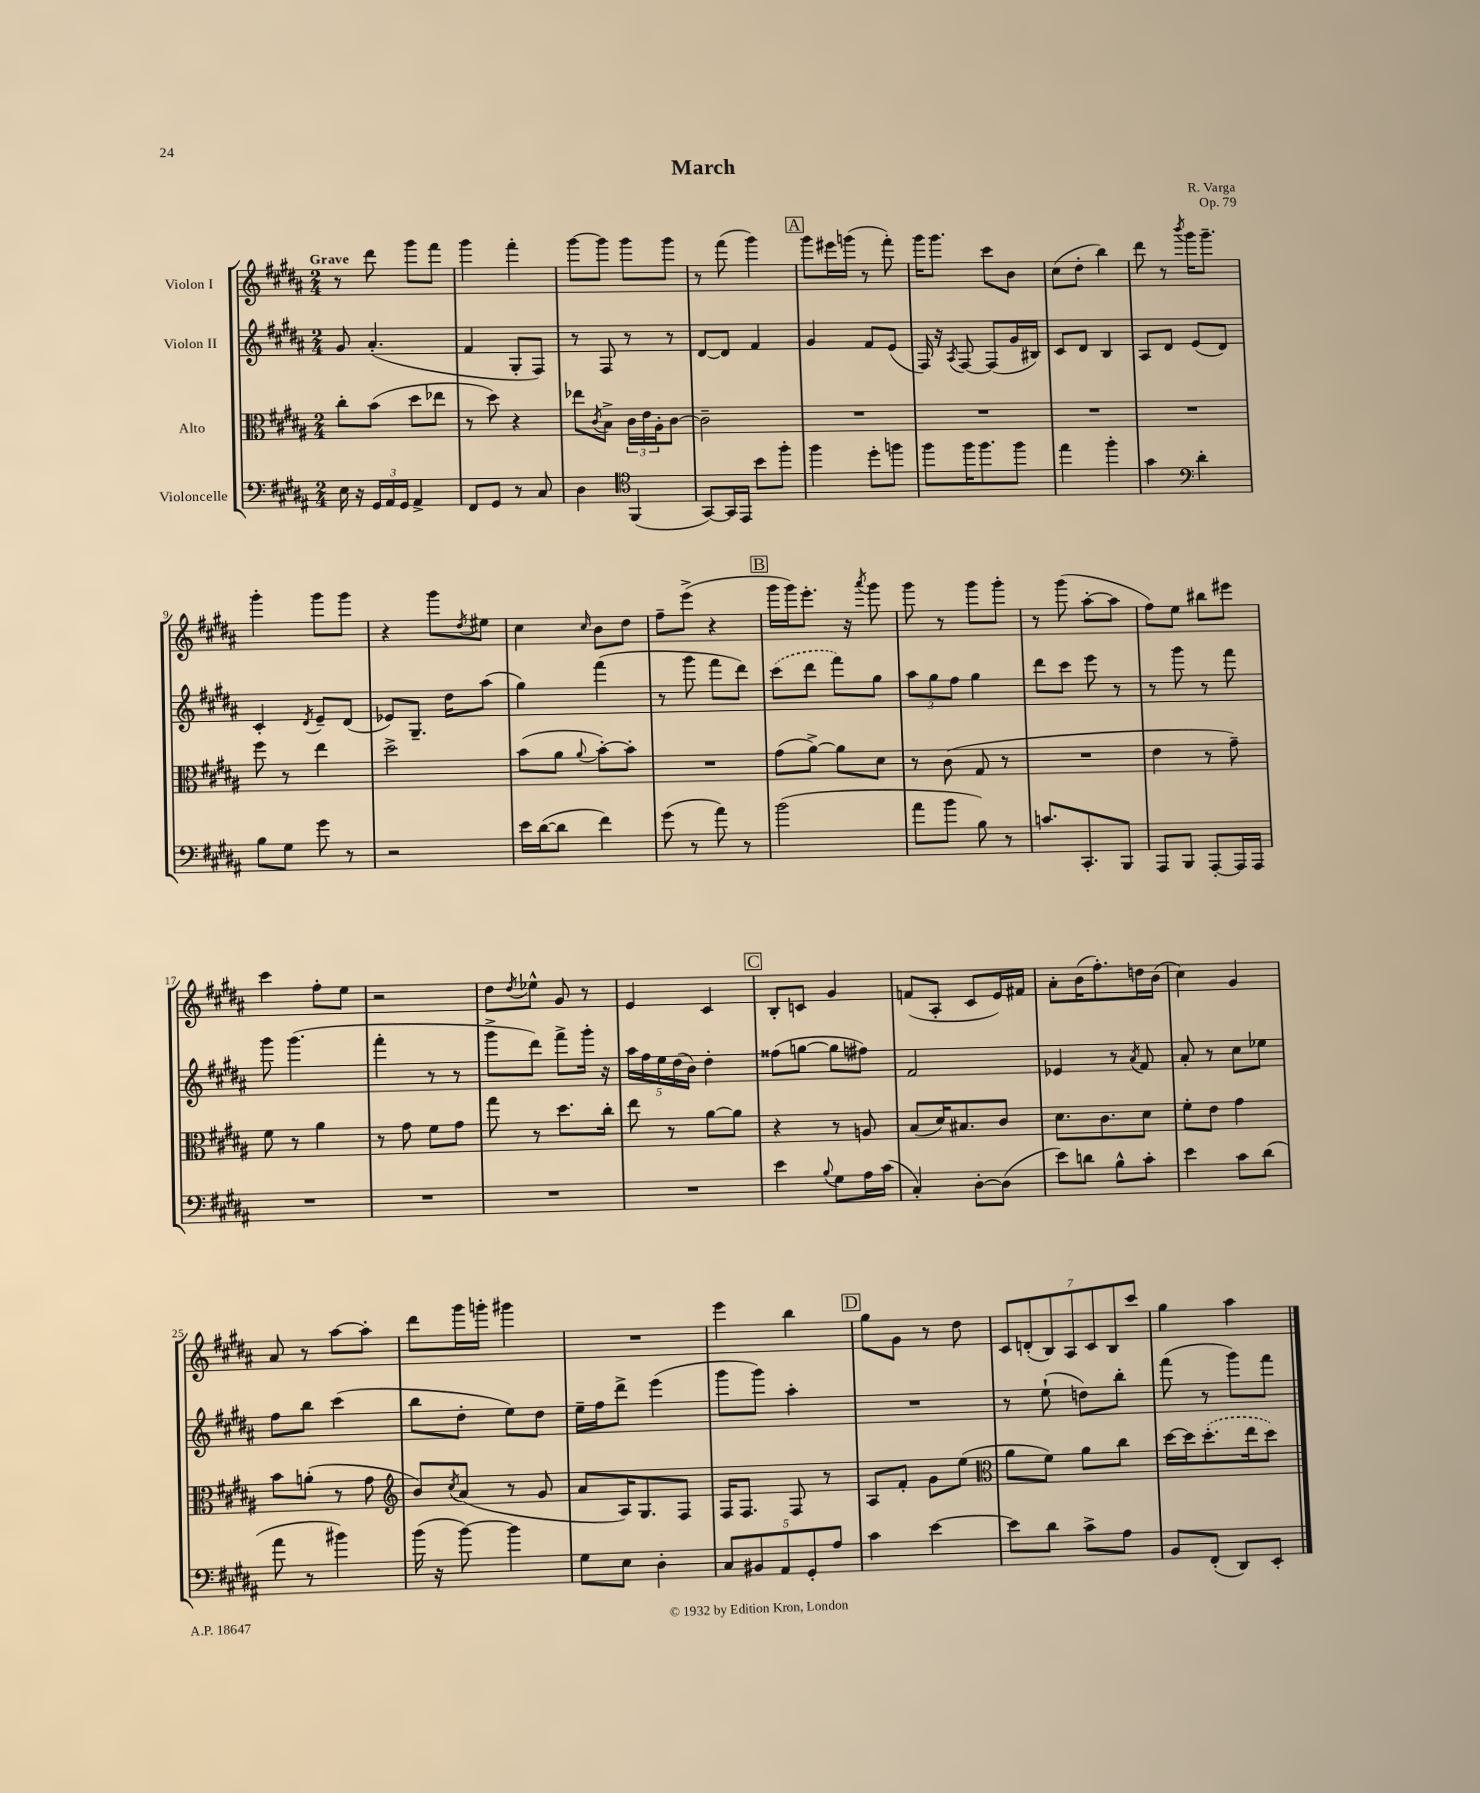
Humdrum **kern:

**kern	**kern	**kern	**kern
*part4	*part3	*part2	*part1
*staff4	*staff3	*staff2	*staff1
*I"Violoncelle	*I"Alto	*I"Violon II	*I"Violon I
*clefF4	*clefC3	*clefG2	*clefG2
*k[f#c#g#d#a#]	*k[f#c#g#d#a#]	*k[f#c#g#d#a#]	*k[f#c#g#d#a#]
*M2/4	*M2/4	*M2/4	*M2/4
=1	=1	=1	=1
!	!	!	!LO:TX:a:B:t=Grave
16E\	8cc#'\L	8g#/	8r
16r	.	.	.
24GG#/LL	(8b\J	(4.a#'/	8ddd#\
24AA#/	.	.	.
24GG#/JJ	.	.	.
4AA#^/	8dd#\L	.	8ggg#\L
.	8ee-X\J	.	8fff#\J
=2	=2	=2	=2
8FF#/L	8r	4f#/	4ggg#\
8GG#/J	8dd#\)	.	.
8r	4r	8G#'/L	4fff#'\
8C#/	.	8F#/J)	.
=3	=3	=3	=3
4D#\	8ee-X\L	8r	[8ggg#\L
.	8qc#/	.	.
.	8B^\J	8F#/	8ggg#\J]
*clefC4	*	*	*
(4FF#/	24c#\LL	8r	8ggg#\L
.	24e\	.	.
.	24A#'\J	.	.
.	[8c#\J	8r	8ggg#\J
=4	=4	=4	=4
[8GG#/L)	2c#~\]	[8d#/L	8r
16GG#/L]	.	8d#/J]	(8fff#\
16EE/JJ	.	.	.
8b\L	.	4f#/	4ggg#\)
8ff#'\J	.	.	.
!!LO:REH:place=s1:t=A
=5	=5	=5	=5
4ff#\	2r	4g#/	8ggg#\L
.	.	.	16eee#X\L
.	.	.	(16gggn\JJ
8dd#'\L	.	8f#/L	8r
8ffn\J	.	(8e/J	8fff#'\)
=6	=6	=6	=6
8ff#\L	2r	16F#/)	16ggg#\KL
.	.	16r	8.ggg#\J
.	.	8qA#/	.
16ff#\K	.	[8F#/	.
8.ff#\	.	.	.
.	.	(8F#/L]	8ccc#\L
8ff#\J	.	16g#/L	8b\J
.	.	16B#X/JJ)	.
=7	=7	=7	=7
4ee\	2r	8c#/L	(8cc#\L
.	.	8d#/J	8dd#'\J
4ff#'\	.	4B/	4bb\)
=8	=8	=8	=8
4g#\	2r	8A#/L	8ddd#\
.	.	8d#/J	8r
*clefF4	*	*	*
.	.	.	8qbbb/
4d#'\	.	(8e/L	16ggg#\KL
.	.	.	8.ggg#~\J
.	.	8d#/J)	.
!!LO:LB:g=z
=9	=9	=9	=9
8B\L	8ff#\	4c#'/	4ggg#'\
8G#\J	8r	.	.
.	.	8qd#/	.
8g#\	4ee\	8e~/L	8ggg#\L
8r	.	(8d#/J	8ggg#\J
=10	=10	=10	=10
2r	2dd#^\	8e-X/L)	4r
.	.	8.G#~/J	.
.	.	.	8ggg#\L
.	.	16dd#\KL	.
.	.	.	8qdd#/
.	.	(8aa#\J	8ee#X\J
=11	=11	=11	=11
16e\LL	(8b\L	4gg#\)	4cc#\
([16d#\J	.	.	.
8d#\J]	8a#\J	.	.
.	8qqa#/	.	16qqcc#/
4f#\)	[8b'\L)	(4fff#\	8b\L
.	8b'\J]	.	8dd#\J
=12	=12	=12	=12
(8g#\	2r	8r	8ff#~\L
8r	.	8ggg#\	(8eee^\J
8a#\)	.	8fff#\L	4r
8r	.	8ddd#\J)	.
!!LO:REH:place=s1:t=B
=13	=13	=13	=13
(2b\	(8g#\L	(8ccc#\L	16ggg#\LL
.	.	.	16ggg#\J)
.	[8a#^\J)	8ddd#\J	8.eee'\J
.	8a#\L]	8fff#\L)	.
.	.	.	16r
.	.	.	8qaaa#/
.	8d#\J	8gg#\J	8ggg#\
=14	=14	=14	=14
8a#\L	8r	12aa#\L	8ggg#\
.	.	12gg#\	.
8b\J	(8c#\	.	8r
.	.	12ff#\J	.
8B\)	8G#/	4gg#\	8ggg#\L
8r	8r	.	8ggg#'\J
=15	=15	=15	=15
8.cn/L	2r	8ddd#\L	8r
.	.	8ccc#\J	(8ggg#\
8.CC#'/	.	.	.
.	.	8eee\	[8aa#'\L
8BBB/J	.	8r	8aa#\J]
=16	=16	=16	=16
8AAA#/L	4e\	8r	8ff#\L)
8BBB/J	.	8ggg#\	8ee\J
[8AAA#'/L	8r	8r	8bb#X\L
16AAA#/L]	8g#~\)	8fff#\	8eee#X\J
16AAA#/JJ	.	.	.
!!LO:LB:g=z
=17	=17	=17	=17
2r	8f#\	8ggg#\	4ccc#\
.	8r	(4.ggg#\	.
.	4a#\	.	8ff#'\L
.	.	.	8ee\J
=18	=18	=18	=18
2r	8r	4fff#'\	2r
.	8g#\	.	.
.	8f#\L	8r	.
.	8g#\J	8r	.
=19	=19	=19	=19
2r	8gg#\	8ggg#^\L	8dd#\L
.	.	.	8qdd#/
.	8r	8ddd#\J)	8ee-X^^\J
.	8.dd#\L	8fff#^\L	8g#/
.	.	16ggg#'\Jk	8r
.	16cc#'\Jk	16r	.
=20	=20	=20	=20
2r	8ee\	20aa#\LL	4e/
.	.	20ff#\	.
.	.	20ee\	.
.	8r	.	.
.	.	(20dd#\	.
.	.	20b\JJ)	.
.	[8a#\L	4dd#'\	4c#/
.	8a#\J]	.	.
!!LO:REH:place=s1:t=C
=21	=21	=21	=21
4e\	4r	(8ff##X\L	8B'/L
.	.	[8ggn\J	8cn/J
8qqB/	.	.	.
8G#\L	8r	8gg\L]	4g#/
16A#\L	8An/	8ff#X\J)	.
(16c#\JJ	.	.	.
=22	=22	=22	=22
4C#'/)	(8B/L	2f#/	(8fn/L
.	16d#/K)	.	8A#'/J
.	8.B#X/	.	.
[8D#'\L	.	.	8c#/L
(8D#\J]	8c#/J	.	16e/L)
.	.	.	16f#X/JJ
=23	=23	=23	=23
8e\L)	8.d#\L	4e-X/	8a#'\L
8dn\J	.	.	(16b\K
.	8.c#\	.	8.ff#'\)
8B^^\L	.	8r	.
.	.	8qa#/	.
8c#'\J	8d#\J	8f#/	16ddn\L
.	.	.	(16b\JJ
=24	=24	=24	=24
4e\	8f#'\L	8a#'/	4cc#\)
.	8e\J	8r	.
8c#\L	4g#\	8cc#\L	4g#/
(8d#\J	.	8ee-X\J	.
!!LO:LB:g=z
=25	=25	=25	=25
8a#\	8b\L	8ff#\L	8a#/
8r	(8an'\J	8bb\J	8r
4b#X\)	8r	(4ccc#\	[8aa#\L
.	8g#\	.	8aa#'\J]
=26	=26	=26	=26
*	*clefG2	*	*
(16b\	8b/L)	8bb\L	8ddd#\L
16r	.	.	.
.	8qcc#/	.	.
[8b\)	(8a#/J	8dd#'\J	16ggg#\L
.	.	.	16gggn'\JJ
4b\]	8r	8ee\L)	4ggg#X\
.	8g#/	8dd#\J	.
=27	=27	=27	=27
8G#\L	8a#/L	16ee~\LL	2r
.	.	16ff#\J	.
8E\J	16A#/K)	8ddd#^\J	.
.	8.G#/	.	.
4D#'\	.	(4eee\	.
.	8F#/J	.	.
=28	=28	=28	=28
10C#/L	16F#/KL	8ggg#\L	4eee\
.	8.F#/J	.	.
10BB#X/	.	.	.
.	.	8ggg#\J)	.
10AA#/	.	.	.
.	8F#/	4aa#'\	4bb\
10GG#'/	.	.	.
.	8r	.	.
10A#/J	.	.	.
!!LO:REH:place=s1:t=D
=29	=29	=29	=29
4c#\	8A#/L	2r	8gg#\L
.	8f#'/J	.	8g#\J
[4e\	8g#\L	.	8r
.	(8ee\J	.	8dd#\
=30	=30	=30	=30
*	*clefC3	*	*
8e\L]	8a#\L	8r	14c#/L
.	.	.	(14dn'/
8d#\J	8f#\J)	(8ee`\	.
.	.	.	14B/)
.	.	.	14A#/
8c#^\L	8a#\L	8ddn\L)	.
.	.	.	14c#/
.	.	.	14B/
8A#\J	8cc#\J	8bb'\J	.
.	.	.	14ccc#/J
=31	=31	=31	=31
8BB/L	[16dd#\LL	(8fff#\	4gg#\
.	16dd#\J]	.	.
(8FF#'/J	(8.dd#'\	8r	.
8DD#/L)	.	8ggg#\L)	4aa#\
.	16ee\k	.	.
8EE'/J	8dd#\J)	8fff#\J	.
==	==	==	==
*-	*-	*-	*-
